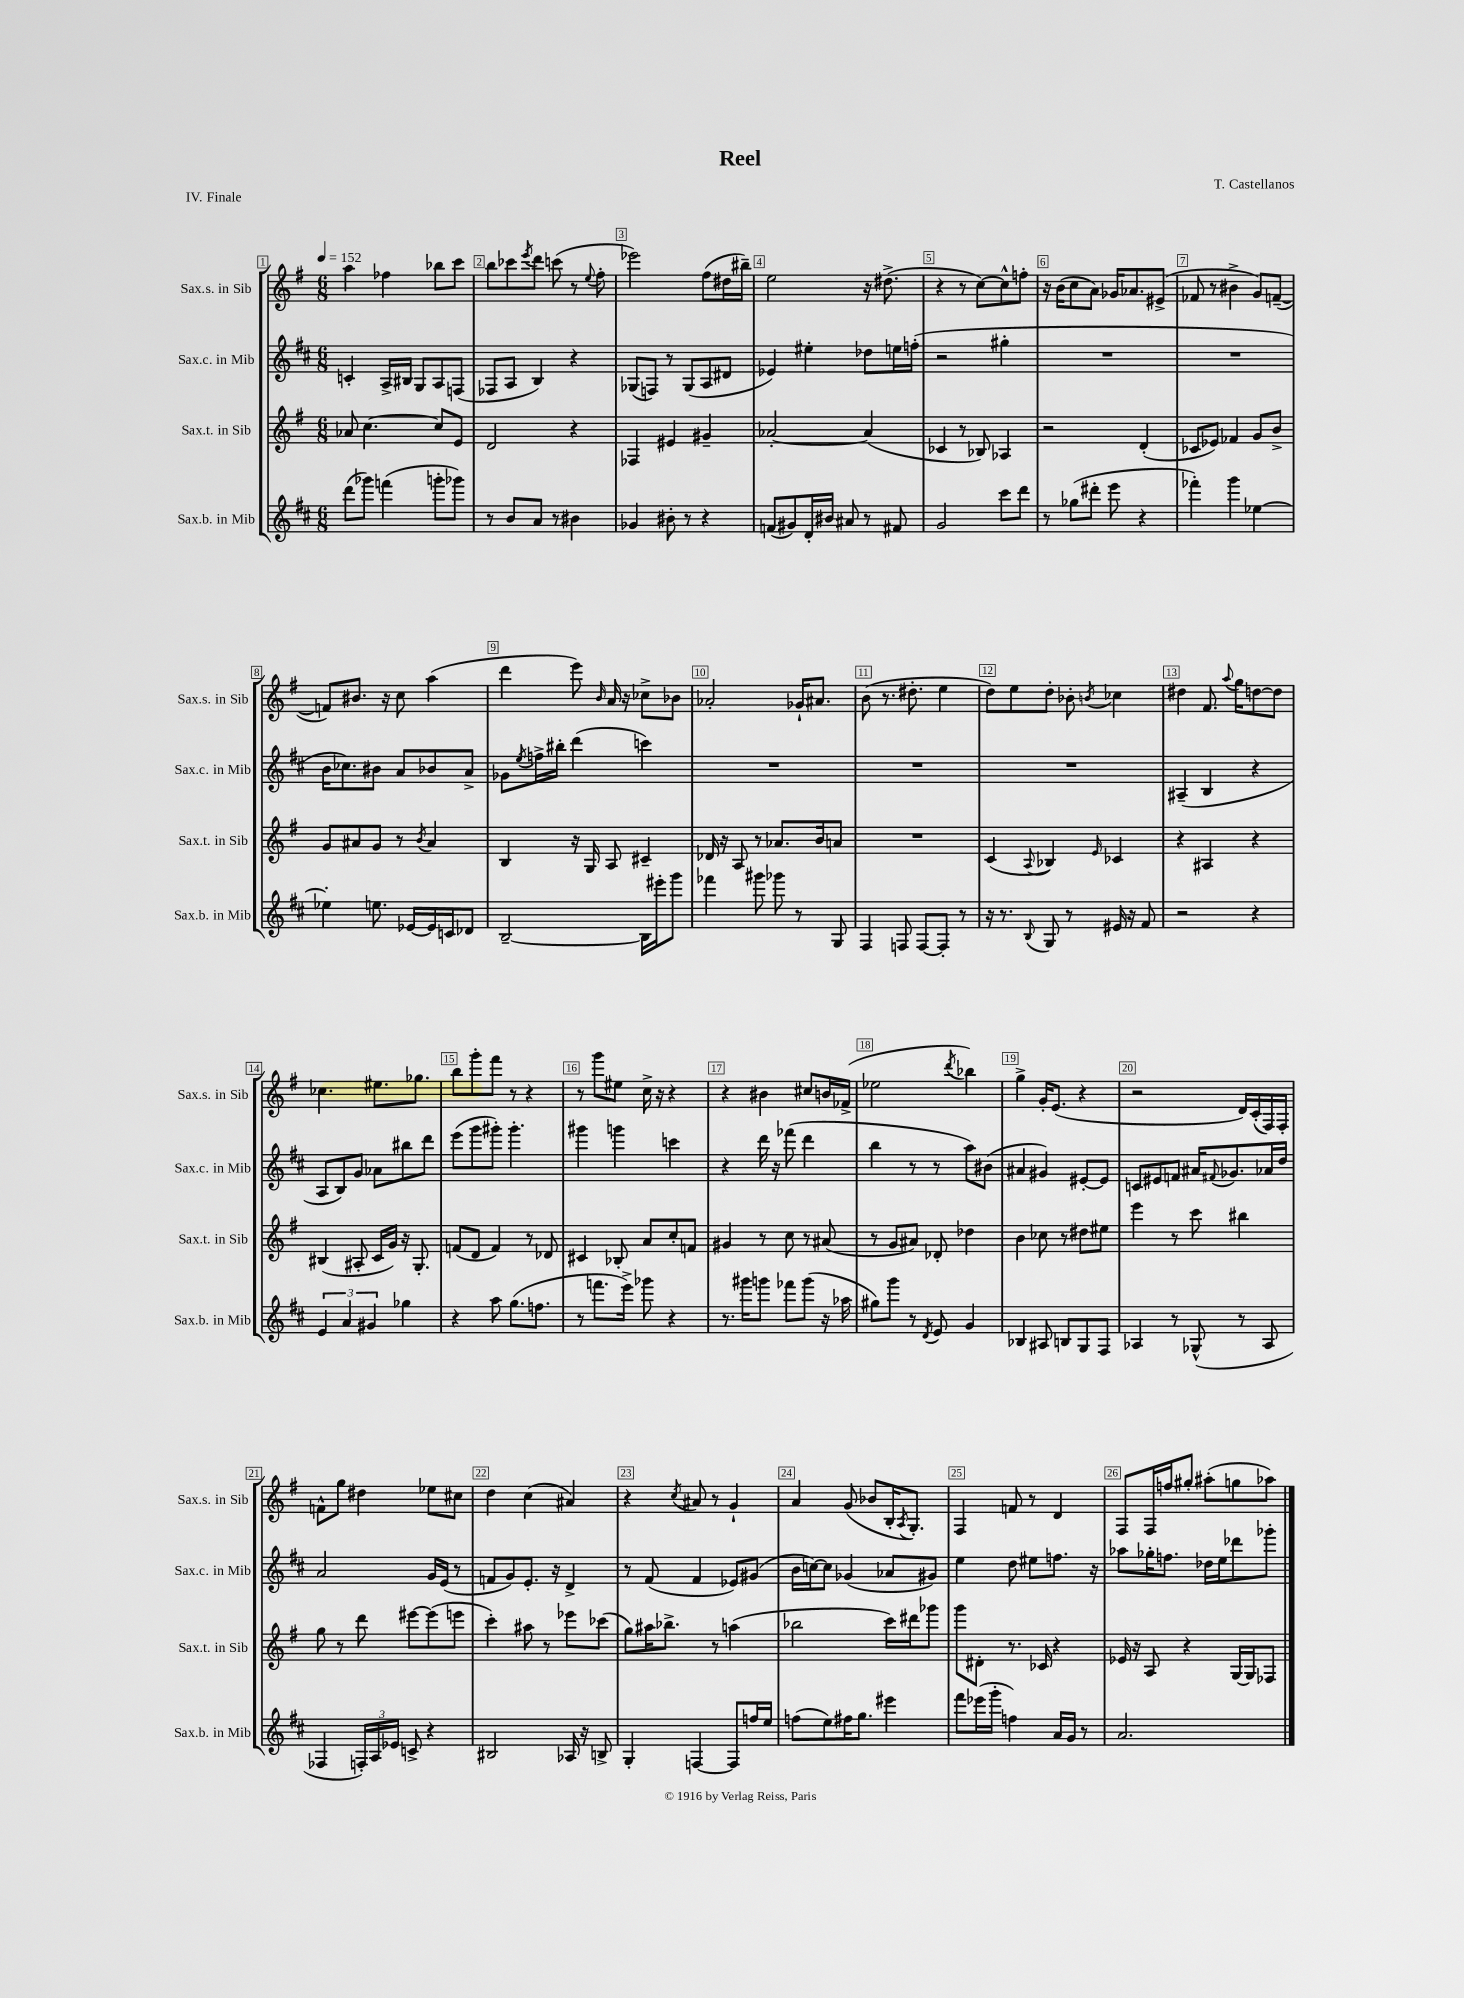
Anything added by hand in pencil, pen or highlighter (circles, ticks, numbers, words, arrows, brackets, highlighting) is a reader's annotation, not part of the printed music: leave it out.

**kern	**kern	**kern	**kern
*staff4	*staff3	*staff2	*staff1
*clefG2	*clefG2	*clefG2	*clefG2
*k[f#c#]	*k[f#]	*k[f#c#]	*k[f#]
*M6/8	*M6/8	*M6/8	*M6/8
*MM152	*MM152	*MM152	*MM152
(8ddd\L	8a-/	4c'/	4aa\
8ggg-\J)	[4.cc\	.	.
(4fff\	.	16A^/LL	4ff-\
.	.	16B#/JJ	.
.	.	8G/L	.
8ggg'\L	8cc/]L	8A/	8bb-\L
8ggg-\J)	8e/J	(8F/J	8ccc\J
=	=	=	=
8r	2d/	8F-/L	8bb\L
8b/L	.	8A/J	8ccc-\
.	.	.	8qeee/
8a/J	.	4B/)	8ddd\J
8r	.	.	(8ccc\
4b#\	4r	4r	8r
.	.	.	8qqee/
.	.	.	8ff#'\
=	=	=	=
4g-/	4F-/	(8G-/L	2eee-\)
.	.	8F/J)	.
8b#'\	4e#/	8r	.
8r	.	(8G-/L	.
4r	4g#~/	8A/	(8ff#\L
.	.	8d#/J	16dd#\L
.	.	.	16bb#~\JJ)
=	=	=	=
(8f/L	[2a-'/	4e-/)	2ee\
8g#/)	.	.	.
16d'/L	.	4ee#'\	.
16b#/JJ	.	.	.
8a#/	.	.	.
8r	(4a-/]	8dd-\L	16r
.	.	.	(8.dd#^\
8f#/	.	16ee\L	.
.	.	(16ff'\JJ	.
=	=	=	=
2g/	4c-/	2r	4r
.	8r	.	8r
.	8B-/)	.	[8cc\L)
8ccc#\L	4A-/	4gg#'\	8cc^^\]
8ddd\J	.	.	8ff'\J
=	=	=	=
8r	2r	2.r	16r
.	.	.	(16b\LK
(8gg-\L	.	.	8cc\
8ddd#'\J	.	.	8a\J)
8eee\	.	.	16g-/LK
.	.	.	8.a-/
4r	(4d'/	.	.
.	.	.	(8e#^/J
=	=	=	=
4fff-'\)	8c-/L	2.r	8f-/
.	8e-/J)	.	8r
4ggg\	4f-/	.	4b#^\
[4ee-\	8g/L	.	8g/L)
.	8b^/J	.	([8f~/J
=	=	=	=
4ee-'\]	8g/L	16b\LK	8f/]L)
.	.	8.cc-\)	.
.	8a#/	.	8.b#/J
8.ee\	8g/J	8b#\J	.
.	.	.	16r
.	8r	8a/L	8cc\
[16e-/LL	.	.	.
.	8qb/	.	.
16e-/]	4a#/	8b-/	(4aa\
16c/J	.	.	.
8d-/J	.	8a^/J	.
=	=	=	=
[2B~/	4B/	8g-\L	4ddd\
.	.	8qee/	.
.	.	16ff^\L	.
.	.	16bb#'\JJ	.
.	16r	(4ddd\	8eee\)
.	16G/	.	.
.	.	.	16qqb/
.	8A/	.	16a/
.	.	.	16r
16B\]LL	4c#~/	4ccc\)	8cc-^\L
16eee#'\J	.	.	.
8ggg\J	.	.	8b-\J
=	=	=	=
4fff-\	16d-/	2.r	2a-'/
.	16r	.	.
.	8A/	.	.
8ggg#\	8r	.	.
8ggg-\	8.a-/L	.	.
8r	.	.	16g-`/LK
.	16b/k	.	8.a#/J
8G/	8a/J	.	.
=	=	=	=
4F#/	2.r	2.r	(8b\
.	.	.	8.r
8F/	.	.	.
.	.	.	8.dd#'\
[8F/L	.	.	.
8F'/]J	.	.	4ee\
8r	.	.	.
=	=	=	=
16r	(4c/	2.r	8dd\L)
8.r	.	.	.
.	.	.	8ee\
8qqB/	8qqA/	.	.
8G/	4B-/)	.	8dd'\J
8r	.	.	8b-'\
.	16qqe/	.	8qb/
16e#/	4c-/	.	4cc-\
16r	.	.	.
8f#/	.	.	.
=	=	=	=
2r	4r	(4A#~/	4dd#\
.	4A#/	4B/	8.f#/
.	.	.	8qqaa/
.	.	.	16gg\LK
4r	4r	4r	[8dd\
.	.	.	8dd\]J
=	=	=	=
6e/	(4B#/	8A/L	4.cc-\
.	.	8B/)	.
6a/	.	.	.
.	8A#'/	8g/J	.
6g#/	.	.	.
.	16c/LL	8a-\L	8.ee#\L
.	16g/JJ)	.	.
4gg-\	16r	8bb#\	.
.	8.G'/	.	8.gg-\J
.	.	8ddd\J	.
=	=	=	=
4r	(8f/L	(8eee\L	8bb\L
.	8d/J	8ggg\	8ggg'\
8aa\	4f/)	8ggg#'\J)	8fff#\J
(8.gg\L	.	4.ggg#'\	8r
.	8r	.	4r
8.ff\J	.	.	.
.	8d-/	.	.
=	=	=	=
8r	4c#/	4ggg#\	8r
8.fff\L	.	.	8ggg\L
.	8B-'/	4ggg\	8ee#\J
16eee^\Jk)	.	.	.
8ggg-\	8a/L	.	16cc^\
.	.	.	16r
4r	8cc'/	4ccc\	4r
.	8f/J	.	.
=	=	=	=
8.r	4g#/	4r	4r
16ggg#\LK	.	.	.
8ggg\J	8r	16ddd\	4b#\
.	.	16r	.
8fff-\L	8cc\	(8fff-\	.
(8ggg\J	8r	4ddd\	8cc#/L
16r	(8a#/	.	16b/L
16aa-\	.	.	(16f-^/JJ
=	=	=	=
8gg#\L)	8r	4bb\	2ee-\
8ggg\J	8g/L	.	.
8r	8a#/J)	8r	.
8qd/	.	.	.
8e/	8d-'/	8r	.
.	.	.	8qddd/
4g/	4dd-\	8aa\L)	4bb-\)
.	.	(8b#\J	.
=	=	=	=
4B-/	4b\	4a#/	4gg^\
8A#/	8cc-\	4g#/)	16g'/LK
.	.	.	(8.e/J
8B/L	8r	.	.
8G/	8dd#\L	[8e#'/L	4r
8F#/J	8ee#\J	8e#/]J	.
=	=	=	=
4A-/	4eee\	8c/L	2r
.	.	8e#/	.
8r	8r	8f/J	.
(8G-^^/	8ccc\	16a#/LK	.
.	.	8qqf#/	.
.	.	8.g-/	.
8r	4bb#\	.	16d/LL)
.	.	.	(16c'/
8A-/	.	16a-/L	16F#/)
.	.	16dd/JJ	16F#'/JJ
=	=	=	=
4F-/	8gg\	2a/	8f^^\L
.	8r	.	8gg\J
24F'/LL)	8ddd\	.	4dd#\
24A/	.	.	.
24e-/JJ	.	.	.
8c^/	[8eee#\L	.	.
4r	(8eee#\]	16g/LL	8ee-\L
.	.	(16e/JJ	.
.	8eee\J	8r	8cc#\J
=	=	=	=
2B#/	4ccc'\)	8f/L	4dd\
.	.	8g/)	.
.	8aa#\	8.e'/J	(4cc\
.	8r	.	.
.	.	16r	.
16A-/	8eee-\L	4d^/	4a#/)
16r	.	.	.
8B^/	(8ccc-\J	.	.
=	=	=	=
4G'/	8gg\L)	8r	4r
.	16aa#\K	(8f#/	.
.	8.bb-^\J	.	.
.	.	.	8qcc/
[4F/	.	4f#/	8a#/
.	8r	.	8r
8F/]L	(4aa\	8e-/L)	4g`/
16ff/L	.	(8g#/J	.
16ee/JJ	.	.	.
=	=	=	=
(8ff\L	2bb-\	16b\LL	4a/
.	.	[16cc\J)	.
8ee\)	.	8cc\]J	.
16ff#\K	.	(4g-/	(8g/
8.gg\J	.	.	.
.	.	.	8b-/L
4eee#\	16ccc\LL)	8a-/L	16B'/K
.	.	.	8qA/
.	16ddd#\J	.	8.G'/J)
.	8ggg-\J	8g#/J)	.
=	=	=	=
8fff#\L	8ggg\L	4ee\	4F#/
(16eee-\L	8d#'\J	.	.
16ggg'\JJ	.	.	.
4ff\)	8.r	8dd\	8f/
.	.	8ee#\L	8r
.	16c-/	.	.
16a/LL	4r	8.ff\J	4d/
16g/JJ	.	.	.
8r	.	.	.
.	.	16r	.
=	=	=	=
2.a/	16e-/	8aa-\L	8F#/L
.	16r	.	.
.	8A/	16gg-'\K	16F#/L
.	.	8.ff\J	16ff/J
.	4r	.	8gg#'/J
.	.	16dd-\LL	(8aa#'\L
.	.	16ee\J	.
.	[16G/LL	8ddd-\	8gg\
.	16G/]J	.	.
.	8F-/J	8ggg-'\J	8aa-\J)
==	==	==	==
*-	*-	*-	*-
